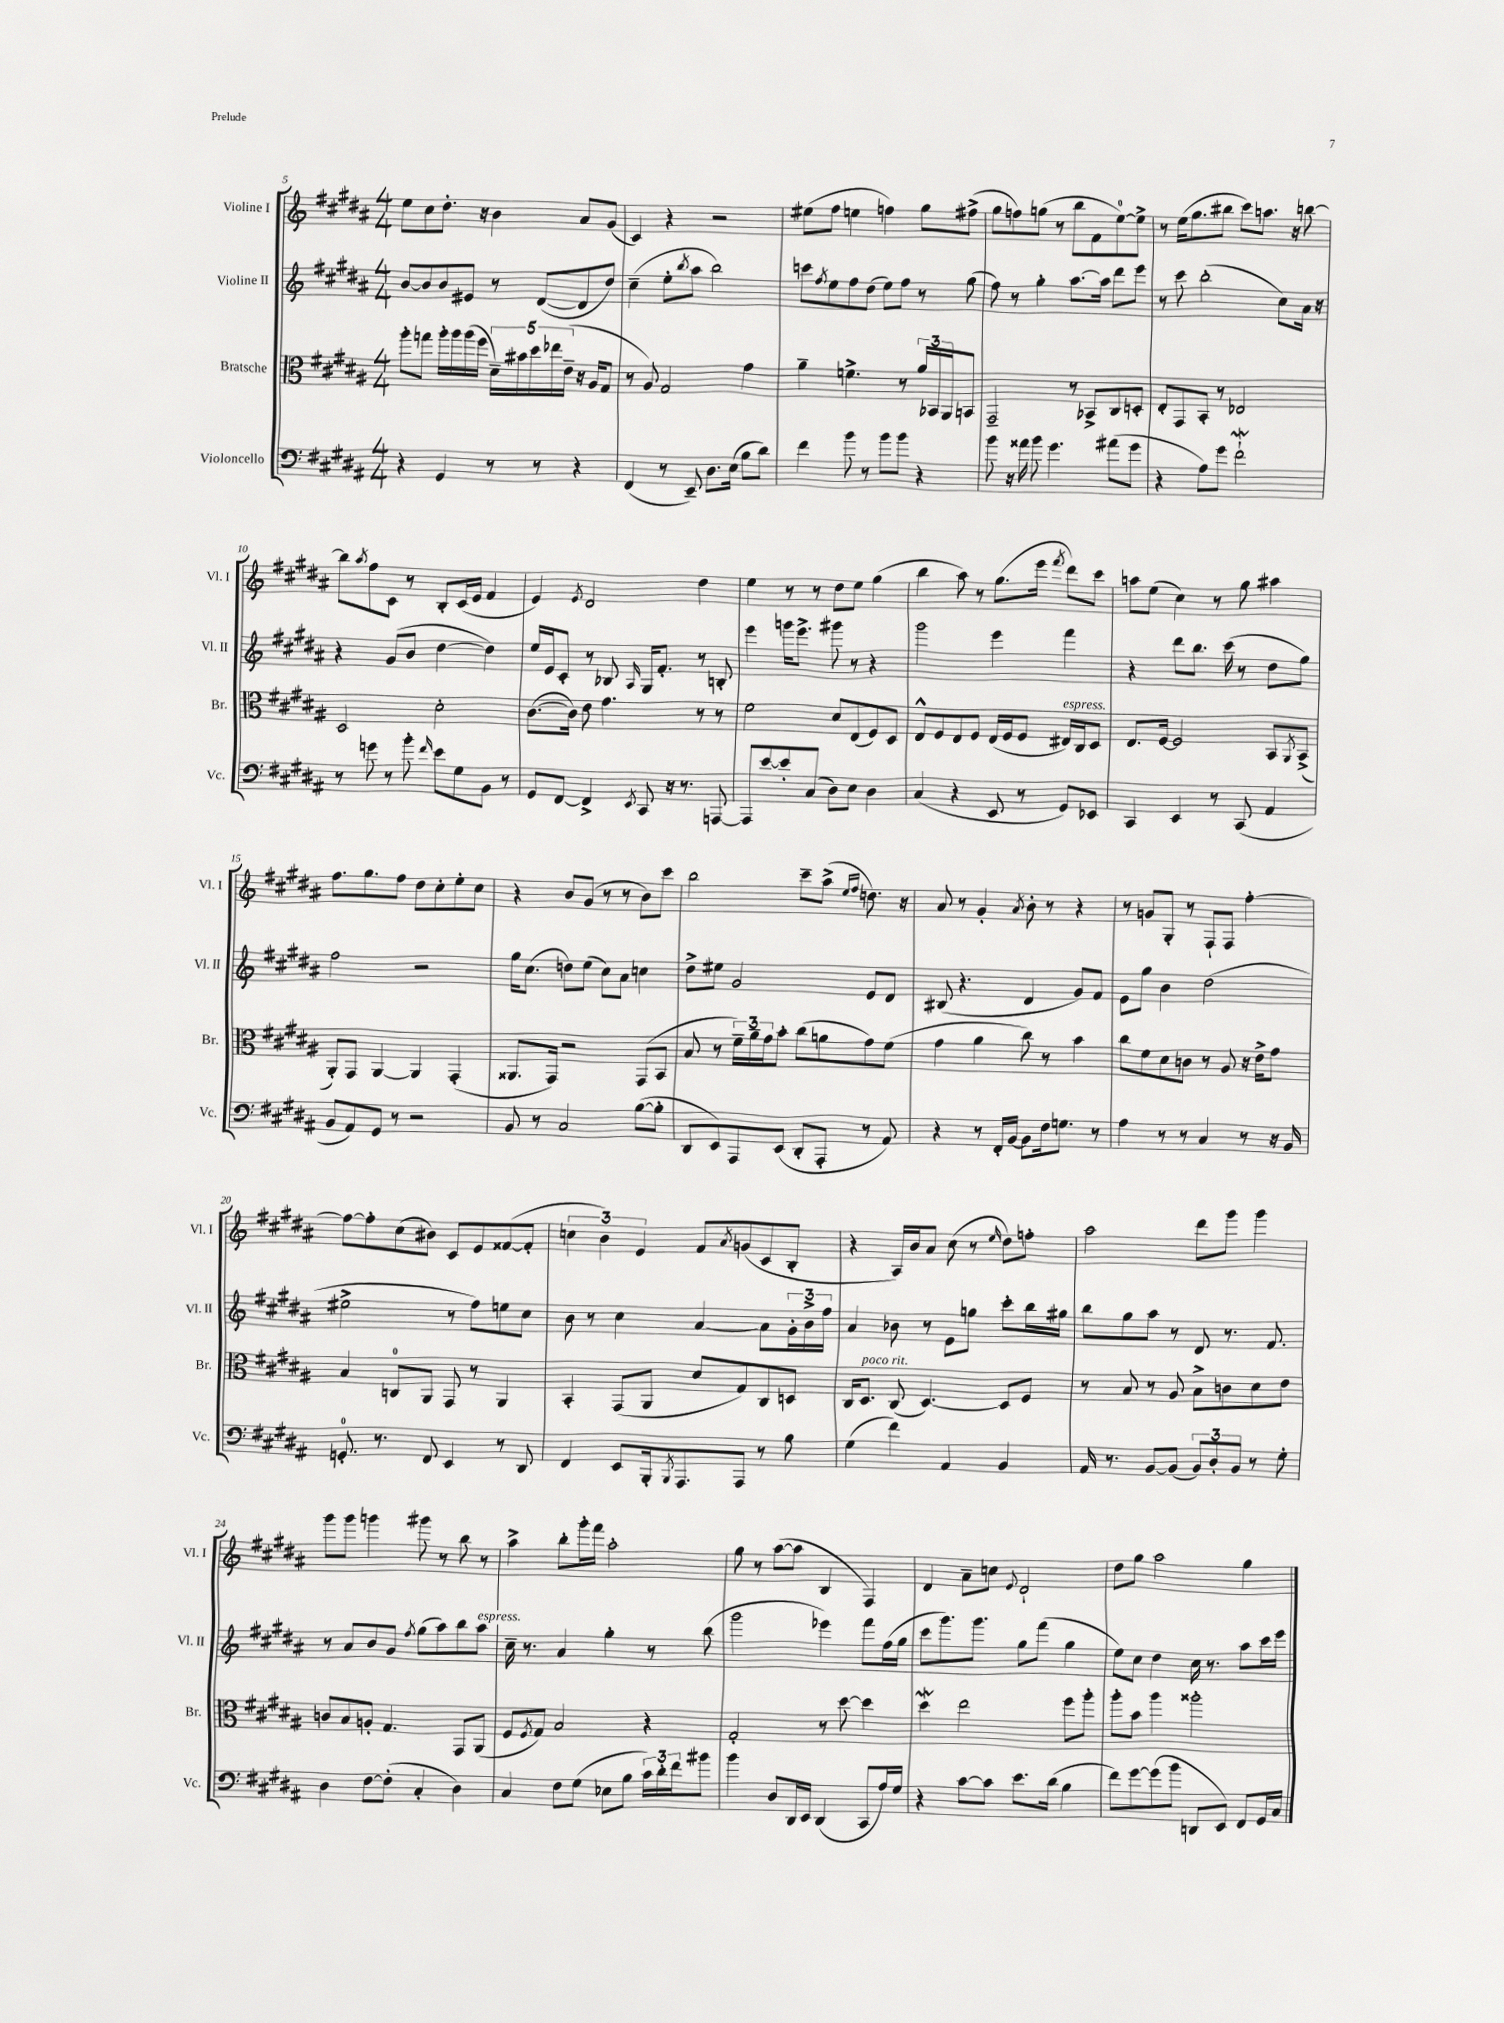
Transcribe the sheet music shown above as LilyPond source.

<<
\new StaffGroup <<
\new Staff = "s0" \with { instrumentName = "Violine I" shortInstrumentName = "Vl. I" } {
    \clef treble \key b \major \numericTimeSignature \time 4/4
    e''8 cis''8 dis''8.-. r16 b'4 ais'8 gis'8( |
    cis'4) r4 r2 |
    eis''8( fis''8 e''4 f''4) gis''8 fis''8->( |
    gis''8 f''8) g''8( r8 b''8 fis'8 e''8-0~) e''8-> |
    r8 e''16( gis''8. bis''8 cis'''8) a''8. r16 b''8~ |
    b''8 \acciaccatura { ais''8 } fis''8 cis'8 r8 b8-. cis'16( e'16 fis'4 |
    e'4) \acciaccatura { e'8 } dis'2 dis''4 |
    e''4 r8 r8 dis''8 e''8 gis''4( |
    b''4 ais''8) r8 gis''8.( e'''16 \acciaccatura { fis'''8 } dis'''8) cis'''8 |
    a''8 e''8( cis''4) r8 gis''8 ais''4 |
    fis''8. gis''8. fis''8 dis''8 cis''8-. e''8-. cis''8 |
    r4 b'8 gis'8( r8 r8 b'8) cis'''8 |
    b''2 cis'''8-- ais''8->( \grace { e''16 fis''16 } d''8.) r16 |
    ais'8 r8 gis'4-. \acciaccatura { ais'8 } b'8-. r8 r4 |
    r8 g'8 gis8-. r8 fis8-! fis8 fis''4~-. |
    fis''8~ fis''8-. cis''8( bis'8) cis'8 e'8 fisis'8~( fisis'8-. |
    \tuplet 3/2 { c''4 b'4) e'4 } fis'8 \acciaccatura { ais'8 } g'8( cis'8 b8-. |
    r4 ais16) b'16 ais'8 cis''8( r8 \grace { e''16 } dis''8) f''8-. |
    ais''2 dis'''8 gis'''8 gis'''4 |
    gis'''8 gis'''8 g'''4 gis'''8 r8 b''8 r8 |
    ais''4-> b''8-. gis'''16-. fis'''16 ais''2-. |
    gis''8 r8 ais''8~( ais''8 b4 fis4) |
    dis'4 ais'8-- c''8 \appoggiatura { e'8 } dis'2-! |
    dis''8 gis''8 ais''2 gis''4 \bar "|." |
}
\new Staff = "s1" \with { instrumentName = "Violine II" shortInstrumentName = "Vl. II" } {
    \clef treble \key b \major \numericTimeSignature \time 4/4
    b'8~ b'8 b'8 eis'8 r8 dis'8~( dis'8 dis''8) |
    cis''4--( e''8-. \acciaccatura { b''8 } ais''8 b''2) |
    c'''8 \acciaccatura { fis''8 } e''8 fis''8 dis''8( e''8) fis''8 r8 gis''8( |
    fis''8) r8 gis''4-. ais''8.~ ais''16 dis'''8 e'''8 |
    r8 cis'''8 b''2-.( cis''8) ais'16 r16 |
    r4 gis'8( b'8 dis''4~ dis''4) |
    e''16 e'16 cis'8-. r8 bes8 \grace { ais16 } gis16 fis'8.-. r8 b8-. |
    e'''4 g'''16 e'''8.-> gis'''8 r8 r4 |
    gis'''2 e'''4 fis'''4 |
    r4 dis'''8 b''8. cis'''16( r8 dis''8 gis''8) |
    fis''2 r2 |
    gis''16 cis''8.( d''8) e''8( cis''8) ais'8 c''4 |
    dis''8-> eis''8 gis'2 e'8 dis'8 |
    bis8( r4. dis'4 gis'8) fis'8 |
    e'8 gis''8 b'4 dis''2( |
    eis''2-> r8 fis''8) e''8 cis''8 |
    b'8 r8 cis''4 ais'4~ ais'8 \tuplet 3/2 { gis'16-. b'16-> fis''16 } |
    ais'4 bes'8 r8 e'8 g''8 cis'''8-. b''16 gis''16 |
    b''8 gis''8 ais''8 r8 dis'8 r8. fis'8. |
    r8 ais'8 b'8 gis'8 \acciaccatura { fis''8 } gis''8( ais''8) b''8 ais''8^\markup { \italic "espress." } |
    cis''16-- r8. ais'4 gis''4-. r8 b''8( |
    gis'''2 ees'''4) fis'''8 fis''16( gis''16 |
    cis'''8 gis'''8.) gis'''8. gis''8 fis'''8( gis''4 |
    e''8) cis''8 dis''4 cis''16 r8. ais''8 cis'''16 e'''16 \bar "|." |
}
\new Staff = "s2" \with { instrumentName = "Bratsche" shortInstrumentName = "Br." } {
    \clef alto \key b \major \numericTimeSignature \time 4/4
    ais''8-. g''8 ais''16-. ais''16 ais''16( fis''16 \tuplet 5/4 { dis'16--) bis'16 dis''16 ees''16 e'16--( } r16 ais16 gis8 |
    r8 ais8) gis2 gis'4 |
    ais'4-- f'4.-> r8 \tuplet 3/2 { ais'16 bes,16 ais,16 } b,8 |
    gis,2-- r8 bes,8-> cis8 d8-. |
    e8-. gis,8 b,8-. r8 ees2 |
    dis2 dis'2-. |
    cis'8.~( cis'16) e'8 gis'4. r8 r8 |
    fis'2 dis'8 e8( fis8) dis8 |
    e8-^ fis8 e8 fis8 e16( fis16 fis8 eis16^\markup { \italic "espress." }) cis16 dis8 |
    e8. fis16~ fis2 b,8 \acciaccatura { ais,8 } b,8->( |
    ais,8-.) gis,8 ais,4~ ais,4 gis,4-.( |
    aisis,8. gis,16) r2 gis,8( b,8 |
    b8 r8 \tuplet 3/2 { fis'16--) ais'16-- gis'16 } b'8-. cis''8( a'8 gis'8) fis'8( |
    gis'4 ais'4 cis''8) r8 b'4 |
    cis''8 fis'8 dis'8 c'8 r8 ais8 r16 e'16-> gis'8 |
    b4 c8-0 ais,8 gis,8 r8 ais,4 |
    b,4-. gis,8( ais,8 dis'8 gis8) cis8 d8 |
    cis16 dis8.^\markup { \italic "poco rit." } cis8( dis4.~) dis8 fis8 |
    r8 b8 r8 ais8 b8-> c'8 dis'8 e'8 |
    c'8 b8 a8-. gis4. gis,8 ais,8( |
    fis8 \acciaccatura { fis8 } gis8) b2 r4 |
    gis2-. r8 dis''8~ dis''4 |
    dis''4\mordent e''2 fis''8 ais''8-. |
    ais''8-. b'8 ais''4 aisis''2-. \bar "|." |
}
\new Staff = "s3" \with { instrumentName = "Violoncello" shortInstrumentName = "Vc." } {
    \clef bass \key b \major \numericTimeSignature \time 4/4
    r4 gis,4 r8 r8 r4 |
    fis,4( r8 e,8--) dis8. e16( b8 dis'8) |
    fis'4 b'8 r8 b'8 b'8 r4 |
    b'8 r16 aisis'16 b'8 gis'4. ais'8( gis'8 |
    r4 ais8) gis'8 fis'2-!\mordent |
    r8 g'8 r8 b'8-. \grace { fis'16 } e'8 gis8 b,8 r8 |
    gis,8 fis,8~ fis,4-> \acciaccatura { e,8 } cis,8 r16 r8. a,,8~ |
    a,,8 e'8~ e'8-. cis8( dis8) e8 dis4 |
    cis4( r4 e,8 r8 gis,8) ees,8 |
    cis,4 e,4 r8 cis,8( ais,4 |
    b,8 ais,8) gis,8 r8 r2 |
    b,8 r8 cis2 b8~( b8-. |
    dis,8 e,8) ais,,8 e,8( dis,8-. ais,,8-. r8 ais,8) |
    r4 r8 fis,16-. b,16~ b,8 fis16 g8. r8 |
    ais4 r8 r8 cis4 r8 r16 b,16 |
    g,8.-0-. r8. fis,8 e,4 r8 dis,8 |
    fis,4 e,8 b,,16-. \acciaccatura { b,,8 } ais,,8. ais,,8 r8 b8 |
    gis4( fis'4) ais,4 b,4 |
    ais,16 r8. b,8~ b,8( \tuplet 3/2 { b,8) dis8-. b,8 } r8 gis8-. |
    dis4 fis8~ fis8-.( cis4-. dis4) |
    cis4 fis8 gis8( ees8 b8 \tuplet 3/2 { cis'16) dis'16-. fis'16 } bis'8 |
    b'4 dis8 dis,16 e,16 dis,4( cis,8 ais16) gis16 |
    r4 cis'8~ cis'8 e'8. dis'16( b4 |
    fis'8) gis'8~ gis'8( b'8 d,8 e,8) fis,8 gis,16 cis16 \bar "|." |
}
>>
>>
\layout { \context { \Score currentBarNumber = #5 } }
